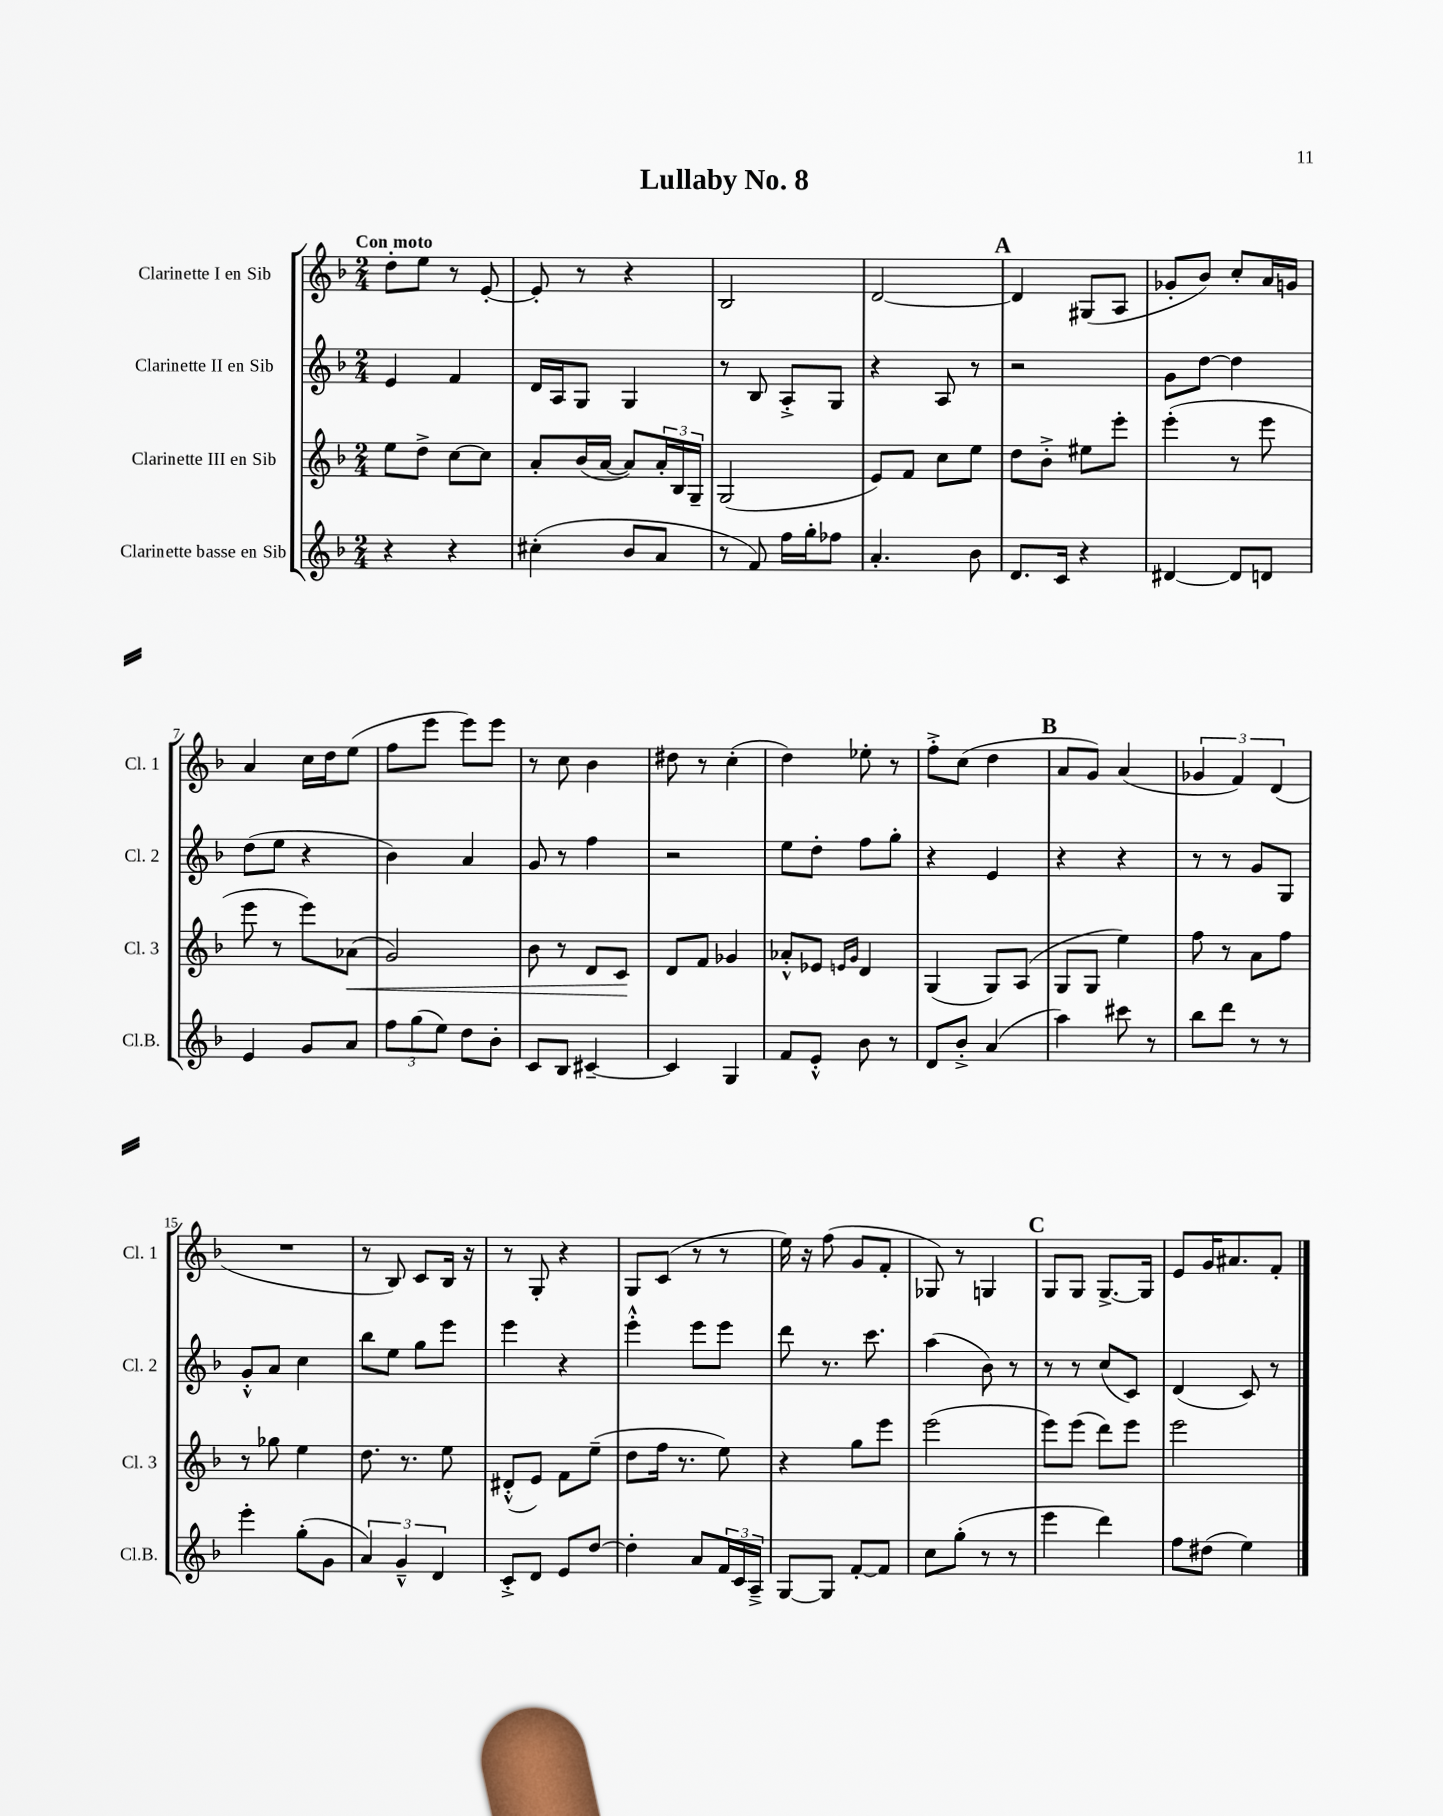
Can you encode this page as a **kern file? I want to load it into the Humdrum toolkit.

**kern	**kern	**kern	**kern
*staff4	*staff3	*staff2	*staff1
*clefG2	*clefG2	*clefG2	*clefG2
*k[b-]	*k[b-]	*k[b-]	*k[b-]
*M2/4	*M2/4	*M2/4	*M2/4
4r	8ee	4e	8dd'
.	8dd^	.	8ee
4r	[8cc	4f	8r
.	8cc]	.	[8e'
=	=	=	=
(4cc#'	8a'	16d	8e']
.	.	16A	.
.	(16b-	8G	8r
.	[16a	.	.
8b-	8a])	4G	4r
8a	24a'	.	.
.	24B-	.	.
.	24G~	.	.
=	=	=	=
8r	(2G	8r	2B-
8f)	.	8B-	.
16ff	.	8A'^	.
16gg'	.	.	.
8ff-	.	8G	.
=	=	=	=
4.a'	8e)	4r	[2d
.	8f	.	.
.	8cc	8A	.
8b-	8ee	8r	.
=	=	=	=
8.d	8dd	2r	4d]
.	8b-'^	.	.
16c	.	.	.
4r	8ee#	.	(8G#
.	8eee'	.	8A
=	=	=	=
[4d#	(4eee'	8g	8g-'
.	.	[8dd	8b-)
8d#]	8r	4dd]	8cc'
8d	8eee	.	16a
.	.	.	16g
=	=	=	=
4e	8eee	(8dd	4a
.	8r	8ee	.
8g	8eee)	4r	16cc
.	.	.	16dd
8a	(8a-	.	(8ee
=	=	=	=
12ff	2g)	4b-)	8ff
(12gg	.	.	.
.	.	.	8eee
12ee)	.	.	.
8dd	.	4a	8eee)
8b-'	.	.	8eee
=	=	=	=
8c	8b-	8g	8r
8B-	8r	8r	8cc
[4c#~	8d	4ff	4b-
.	8c	.	.
=	=	=	=
4c#]	8d	2r	8dd#
.	8f	.	8r
4G	4g-	.	(4cc'
=	=	=	=
8f	8a-'^^	8ee	4dd)
8e'^^	8e-	8dd'	.
.	16qqe	.	.
.	16qqg	.	.
8b-	4d	8ff	8ee-'
8r	.	8gg'	8r
=	=	=	=
8d	(4G	4r	8ff'^
8b-'^	.	.	(8cc
(4a	8G)	4e	4dd
.	(8A	.	.
=	=	=	=
4aa)	8G	4r	8a
.	8G	.	8g)
8ccc#	4ee)	4r	(4a
8r	.	.	.
=	=	=	=
8bb-	8ff	8r	6g-
8ddd	8r	8r	.
.	.	.	6f)
8r	8a	8g	.
.	.	.	(6d
8r	8ff	8G	.
=	=	=	=
4eee'	8r	8g'^^	2r
.	8gg-	8a	.
(8gg'	4ee	4cc	.
8g	.	.	.
=	=	=	=
6a)	8.dd	8bb-	8r
.	.	8ee	8B-)
6g~^^	.	.	.
.	8.r	.	.
.	.	8gg	8c
6d	.	.	.
.	8ee	8eee	16B-
.	.	.	16r
=	=	=	=
8c'^	(8d#'^^	4eee	8r
8d	8e)	.	8G'
8e	8f	4r	4r
[8dd	(8ee~	.	.
=	=	=	=
4dd']	8dd	4eee'^^	8G
.	16ff	.	(8c
.	8.r	.	.
8a	.	8eee	8r
24f	8ee)	8eee	8r
24c	.	.	.
24A~^	.	.	.
=	=	=	=
[8G	4r	8ddd	16ee)
.	.	.	16r
8G]	.	8.r	(8ff
[8f'	8gg	.	8g
.	.	8.ccc	.
8f]	8eee	.	8f'
=	=	=	=
8cc	(2eee	(4aa	8G-)
(8gg'	.	.	8r
8r	.	8b-)	4G
8r	.	8r	.
=	=	=	=
4eee	8eee)	8r	8G
.	(8eee	8r	8G
4ddd)	8ddd)	(8cc	[8.G^
.	8eee	8c)	.
.	.	.	16G]
=	=	=	=
8ff	2eee	(4d	8e
(8dd#	.	.	16g
.	.	.	8.a#
4ee)	.	8c)	.
.	.	8r	8f'
==	==	==	==
*-	*-	*-	*-
